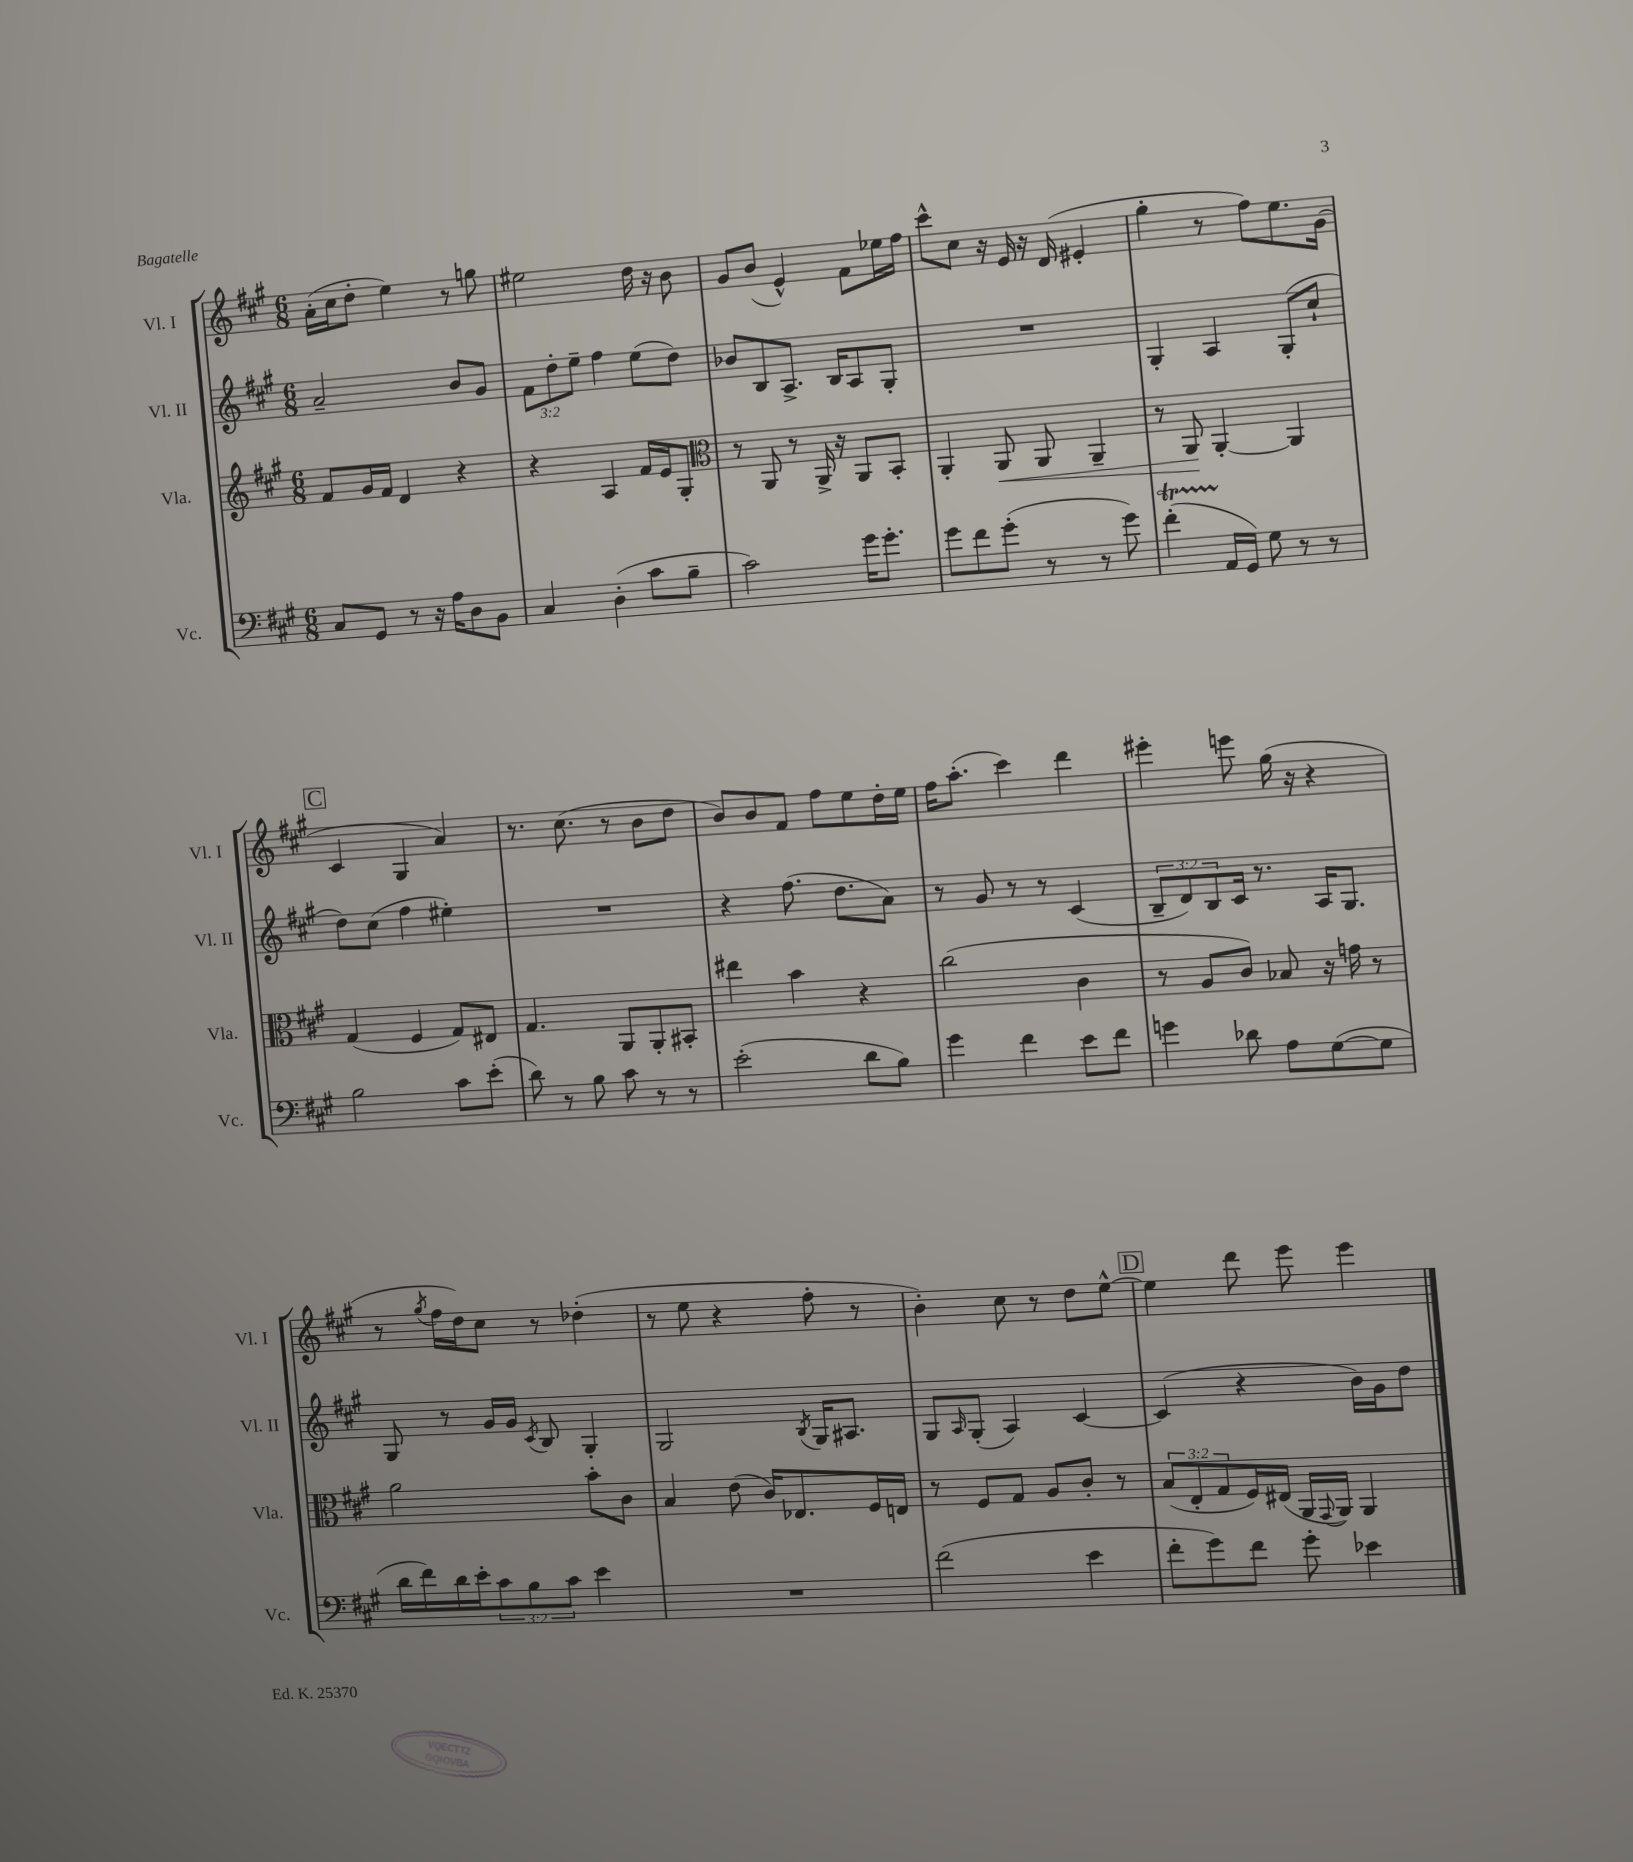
<<
\new StaffGroup <<
\new Staff = "s0" \with { instrumentName = "Vl. I" shortInstrumentName = "Vl. I" } {
    \clef treble \key a \major \numericTimeSignature \time 6/8
    a'16-.( cis''16 d''8-. e''4) r8 g''8 |
    eis''2 d''16 r16 b'8 |
    gis'8 b'8( e'4-^) fis'8 ees''16 fis''16 |
    cis'''8-^ cis''8 r16 e'16 r16 d'16( eis'4-. |
    gis''4-. r8 fis''8) e''8. gis'16( |
    \mark \markup { \box "C" } cis'4 gis4 a'4) |
    r8. cis''8.( r8 b'8 d''8 |
    b'8) b'8 fis'8 fis''8 e''8 d''16-. e''16 |
    fis''16 a''8.-.( cis'''4) d'''4 |
    eis'''4-. e'''8 gis''16( r16 r4 |
    r8 \acciaccatura { gis''8 } fis''16 d''16) cis''8 r8 des''4-.( |
    r8 e''8 r4 fis''8-. r8 |
    b'4-.) cis''8 r8 d''8 e''8~-^ |
    \mark \markup { \box "D" } e''4 d'''8 e'''8 e'''4 \bar "|." |
}
\new Staff = "s1" \with { instrumentName = "Vl. II" shortInstrumentName = "Vl. II" } {
    \clef treble \key a \major \numericTimeSignature \time 6/8 \override Staff.TupletNumber.text = #tuplet-number::calc-fraction-text
    a'2-- b'8 gis'8 |
    \tuplet 3/2 { fis'8 d''8-. e''8-- } fis''4 e''8( d''8) |
    bes'8 b8 a8.-> b16 a8 gis8-. |
    R2. |
    gis4-. a4 gis8-.( cis''8-! |
    \mark \markup { \box "C" } d''8) cis''8( fis''4 eis''4-.) |
    R2. |
    r4 fis''8.( d''8. a'8) |
    r8 gis'8 r8 r8 cis'4( |
    \tuplet 3/2 { b8-- d'8) b8 } cis'16 r8. a16 gis8. |
    gis8 r8 gis'16 gis'16 \acciaccatura { cis'8 } b8 gis4-. |
    gis2 \acciaccatura { b8 } gis16 ais8. |
    gis8 \grace { a16 } gis8-.( a4) cis'4~ |
    \mark \markup { \box "D" } cis'4( r4 b'16) gis'16 d''8 \bar "|." |
}
\new Staff = "s2" \with { instrumentName = "Vla." shortInstrumentName = "Vla." } {
    \clef treble \key a \major \numericTimeSignature \time 6/8 \override Staff.TupletNumber.text = #tuplet-number::calc-fraction-text
    fis'8 gis'16 fis'16 d'4 r4 |
    r4 a4 fis'16 e'16 gis8-. |
    \clef alto r8 a,8 r8 a,16-> r16 a,8 b,8-. |
    a,4-. a,8\< a,8 a,4-- |
    r8 a,8\! a,4~-. a,4 |
    \mark \markup { \box "C" } gis4( fis4 gis8) eis8 |
    gis4. a,8 a,8-. bis,8-. |
    eis''4 b'4 r4 |
    cis''2( cis'4 |
    r8 a8 cis'8) bes8 r16 g'16 r8 |
    a'2 b'8-. cis'8 |
    b4 e'8( cis'16) ees8. fis16 e16 |
    r8 fis8 gis8 a8 cis'8-. r8 |
    \mark \markup { \box "D" } \tuplet 3/2 { b8( e8-. gis8 } fis16) eis16( a,16 \appoggiatura { gis,8 } a,16) a,4 \bar "|." |
}
\new Staff = "s3" \with { instrumentName = "Vc." shortInstrumentName = "Vc." } {
    \clef bass \key a \major \numericTimeSignature \time 6/8 \override Staff.TupletNumber.text = #tuplet-number::calc-fraction-text
    cis8 gis,8 r8 r16 a16 d8 b,8 |
    cis4 d4-.( cis'8 b8-- |
    cis'2) gis'16 gis'8.-. |
    gis'8 fis'8 gis'8-.( r8 r8 gis'8) |
    fis'4-.\startTrillSpan( a,16\stopTrillSpan gis,16) gis8 r8 r8 |
    \mark \markup { \box "C" } b2 cis'8 e'8-.( |
    d'8) r8 b8 cis'8 r8 r8 |
    e'2-.( d'8 b8) |
    gis'4 fis'4 e'8 fis'8 |
    g'4 des'8 a8 gis8~( gis8 |
    d'16 fis'16) d'16 e'16-. \tuplet 3/2 { cis'8 b8 cis'8 } e'4 |
    R2. |
    fis'2( e'4 |
    \mark \markup { \box "D" } fis'8-. gis'8) fis'8 gis'8-. ees'4 \bar "|." |
}
>>
>>
\layout { \context { \Score \remove "Bar_number_engraver" } }
